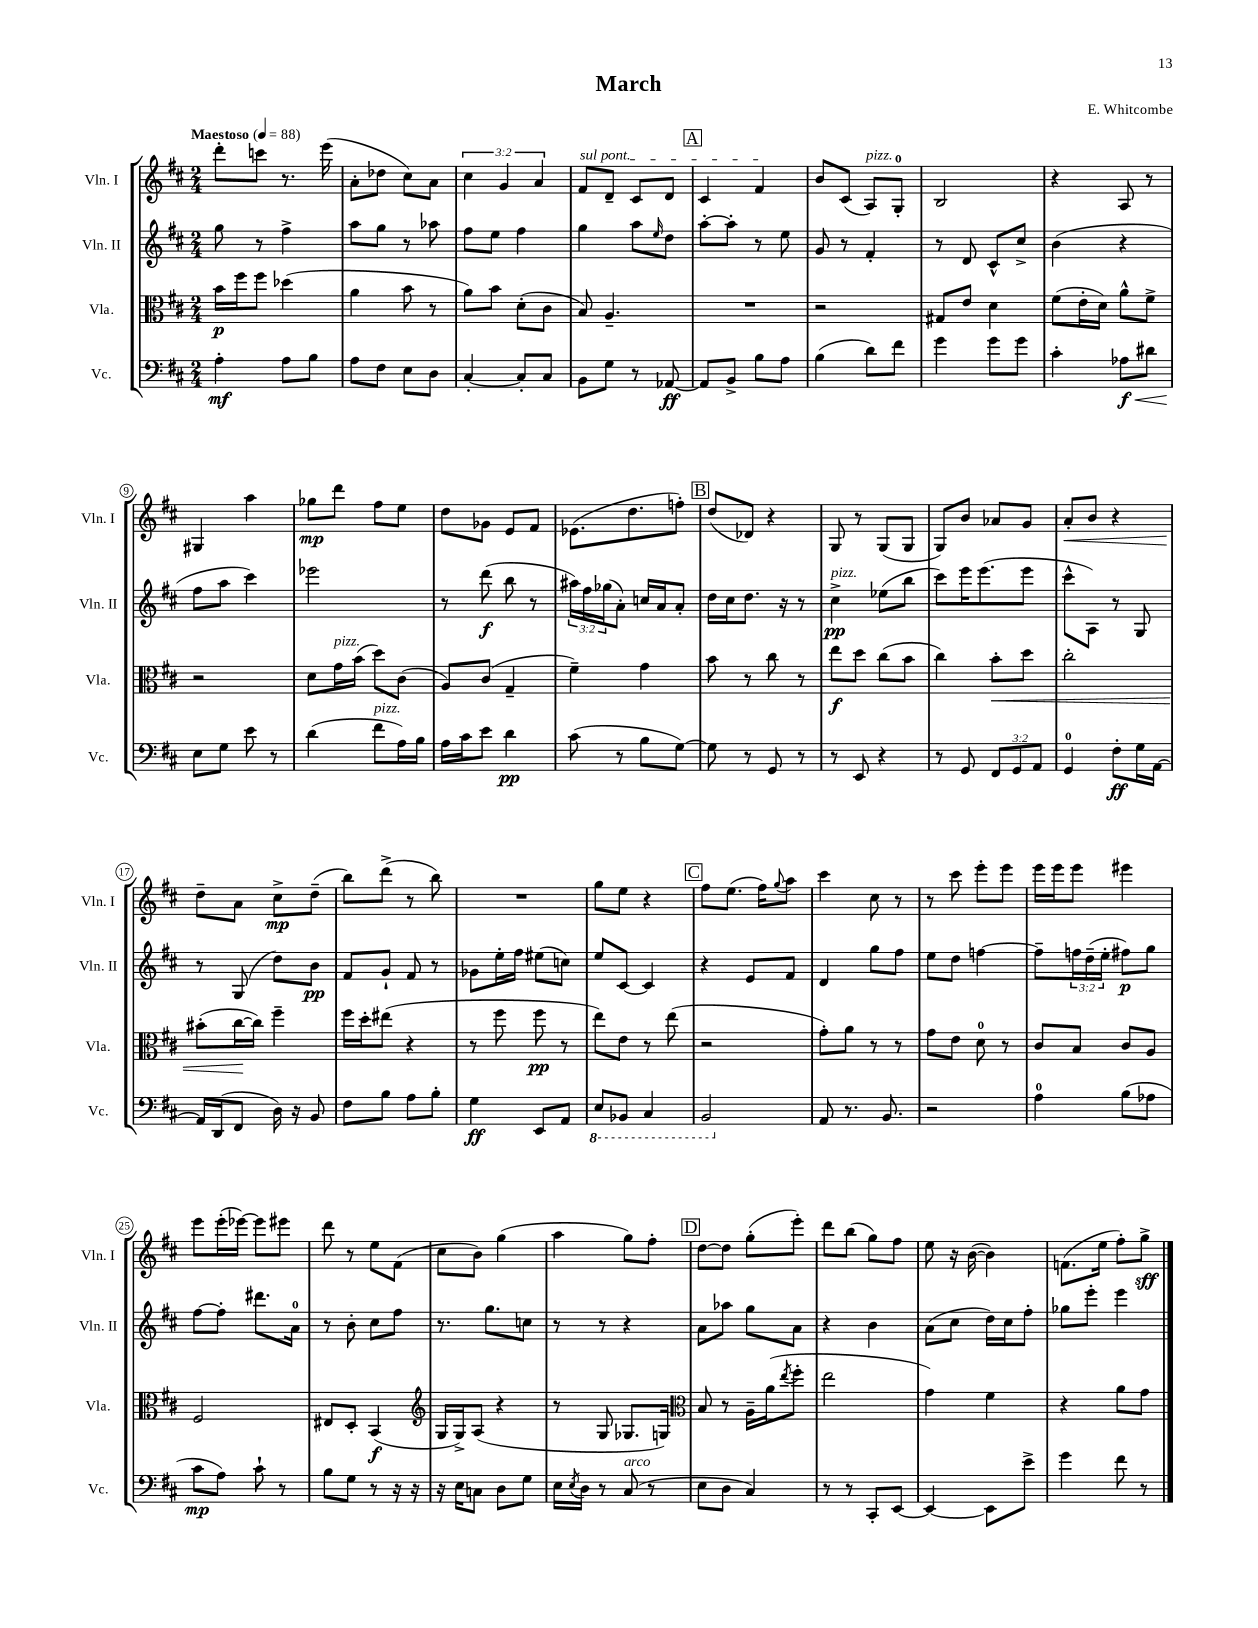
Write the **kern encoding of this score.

**kern	**dynam	**kern	**dynam	**kern	**dynam	**kern	**dynam
*part4	*part4	*part3	*part3	*part2	*part2	*part1	*part1
*staff4	*staff4	*staff3	*staff3	*staff2	*staff2	*staff1	*staff1
*I"Vc.	*	*I"Vla.	*	*I"Vln. II	*	*I"Vln. I	*
*I'Vc.	*	*I'Vla.	*	*I'Vln. II	*	*I'Vln. I	*
*clefF4	*	*clefC3	*	*clefG2	*	*clefG2	*
*k[f#c#]	*	*k[f#c#]	*	*k[f#c#]	*	*k[f#c#]	*
*M2/4	*	*M2/4	*	*M2/4	*	*M2/4	*
*MM88	*	*MM88	*	*MM88	*	*MM88	*
=1	=1	=1	=1	=1	=1	=1	=1
!	!	!	!	!	!	!LO:TX:a:B:t=Maestoso	!
4A'\	mf	16b\LL	p	8gg\	.	8ddd'\L	.
.	.	16ff#\J	.	.	.	.	.
.	.	8ff#\J	.	8r	.	8cccn\J	.
8A\L	.	(4dd-X\	.	4ff#^\	.	8.r	.
8B\J	.	.	.	.	.	.	.
.	.	.	.	.	.	(16eee\	.
=2	=2	=2	=2	=2	=2	=2	=2
8A\L	.	4a\	.	8aa\L	.	8a'\L	.
8F#\J	.	.	.	8gg\J	.	8dd-X\J	.
8E\L	.	8b\	.	8r	.	8cc#\L)	.
8D\J	.	8r	.	8aa-X\	.	8a\J	.
=3	=3	=3	=3	=3	=3	=3	=3
[4C#'/	.	8a\L)	.	8ff#\L	.	6cc#\	.
.	.	8b\J	.	8ee\J	.	.	.
.	.	.	.	.	.	6g/	.
8C#'/L]	.	(8d'\L	.	4ff#\	.	.	.
.	.	.	.	.	.	6a/	.
8C#/J	.	8c#\J	.	.	.	.	.
=4	=4	=4	=4	=4	=4	=4	=4
!	!	!	!	!	!	!LO:TX:a:i:t=sul pont.	!
8BB\L	.	8B/)	.	4gg\	.	8f#/L	.
8G\J	.	4.A~/	.	.	.	8d~/J	.
8r	.	.	.	8aa\L	.	8c#/L	.
.	.	.	.	16qqee/	.	.	.
[8AA-X/	ff	.	.	8dd\J	.	8d/J	.
!!LO:REH:place=s1:t=A
=5	=5	=5	=5	=5	=5	=5	=5
8AA-/L]	.	2r	.	[8aa'\L	.	4c#/	.
8BB^/J	.	.	.	8aa'\J]	.	.	.
8B\L	.	.	.	8r	.	4f#/	.
8A\J	.	.	.	8ee\	.	.	.
=6	=6	=6	=6	=6	=6	=6	=6
(4B\	.	2r	.	8g/	.	8b/L	.
.	.	.	.	8r	.	(8c#/J	.
!	!	!	!	!	!	!LO:TX:a:i:t=pizz.	!
8d\L)	.	.	.	4f#'/	.	8A/L)	.
8f#\J	.	.	.	.	.	8G'/J	.
=7	=7	=7	=7	=7	=7	=7	=7
4g\	.	8G#X/L	.	8r	.	2B/	.
.	.	8e/J	.	8d/	.	.	.
8g\L	.	4d\	.	8c#^^/L	.	.	.
8g\J	.	.	.	8cc#^/J	.	.	.
=8	=8	=8	=8	=8	=8	=8	=8
4c#'\	.	(8f#\L	.	(4b\	.	4r	.
.	.	16e'\L	.	.	.	.	.
.	.	16d\JJ)	.	.	.	.	.
!	!LO:HP:b	!	!	!	!	!	!
8A-X\L	< f	8a^^\L	.	4r	.	8A/	.
8d#X\J	.	8f#^\J	.	.	.	8r	.
!!LO:LB:g=z
=9	=9	=9	=9	=9	=9	=9	=9
8E\L	.	2r	.	8ff#\L	.	4G#X/	.
8G\J	[	.	.	8aa\J	.	.	.
8e\	.	.	.	4ccc#\)	.	4aa\	.
8r	.	.	.	.	.	.	.
=10	=10	=10	=10	=10	=10	=10	=10
(4d\	.	8d\L	.	2eee-X\	.	8gg-X\L	mp
!	!	!LO:TX:a:i:t=pizz.	!	!	!	!	!
.	.	16g\L	.	.	.	8ddd\J	.
.	.	(16b\JJ	.	.	.	.	.
!LO:TX:a:i:t=pizz.	!	!	!	!	!	!	!
8f#\L	.	8dd\L)	.	.	.	8ff#\L	.
16A\L)	.	(8c#\J	.	.	.	8ee\J	.
16B\JJ	.	.	.	.	.	.	.
=11	=11	=11	=11	=11	=11	=11	=11
16A\LL	.	8A/L)	.	8r	.	8dd\L	.
16c#\J	.	.	.	.	.	.	.
8e\J	.	(8c#/J	.	(8ddd\	f	8g-X\J	.
4d\	pp	4G~/	.	8bb\	.	8e/L	.
.	.	.	.	8r	.	8f#/J	.
=12	=12	=12	=12	=12	=12	=12	=12
(8c#\	.	4f#~\)	.	24aa#X\LL)	.	(8.e-X\L	.
.	.	.	.	24ff#\	.	.	.
.	.	.	.	(24gg-X\J	.	.	.
8r	.	.	.	8a'\J)	.	.	.
.	.	.	.	.	.	8.dd\	.
8B\L	.	4g\	.	16ccn/LL	.	.	.
.	.	.	.	16a/J	.	.	.
[8G\J)	.	.	.	8a'/J	.	8ffn'\J)	.
!!LO:REH:place=s1:t=B
=13	=13	=13	=13	=13	=13	=13	=13
8G\]	.	8b\	.	16dd\LL	.	(8dd/L	.
.	.	.	.	16cc#\J	.	.	.
8r	.	8r	.	8.dd\J	.	8d-X/J)	.
8GG/	.	8cc#\	.	.	.	4r	.
.	.	.	.	16r	.	.	.
8r	.	8r	.	8r	.	.	.
=14	=14	=14	=14	=14	=14	=14	=14
!	!	!	!	!LO:TX:a:i:t=pizz.	!	!	!
8r	.	8ee\L	f	4cc#^\	pp	8G/	.
8EE/	.	8dd\J	.	.	.	8r	.
4r	.	(8cc#\L	.	(8ee-X\L	.	(8G/L	.
.	.	8b\J	.	8bb\J	.	8G/J	.
=15	=15	=15	=15	=15	=15	=15	=15
8r	.	4cc#\)	.	8ccc#\L)	.	8G/L)	.
8GG/	.	.	.	16eee\K	.	8b/J	.
.	.	.	.	(8.eee\	.	.	.
!	!	!	!LO:HP:b	!	!	!	!
12FF#/L	.	8b'\L	<	.	.	8a-X/L	.
12GG/	.	.	.	.	.	.	.
.	.	8dd\J	.	8eee\J	.	8g/J	.
12AA/J	.	.	.	.	.	.	.
=16	=16	=16	=16	=16	=16	=16	=16
!	!	!	!	!	!	!	!LO:HP:b
4GG/	.	2cc#'\	.	8ccc#^^\L	.	8a'/L	<
.	.	.	.	8A\J)	.	8b/J	.
8F#'\L	ff	.	.	8r	.	4r	.
16G\L	.	.	.	8G/	.	.	.
[16AA\JJ	.	.	.	.	.	.	.
!!LO:LB:g=z
=17	=17	=17	=17	=17	=17	=17	=17
16AA/LL]	.	(8b#X'\L	.	8r	.	8dd~\L	.
(16DD/J	.	.	.	.	.	.	.
8FF#/J	.	[16cc#\L	.	(8G/	.	8a\J	[
.	.	16cc#\JJ])	[	.	.	.	.
16D\)	.	4ff#~\	.	8dd\L)	.	8cc#^\L	mp
16r	.	.	.	.	.	.	.
8BB/	.	.	.	8b\J	pp	(8dd~\J	.
=18	=18	=18	=18	=18	=18	=18	=18
8F#\L	.	16ff#\LL	.	8f#/L	.	8bb\L)	.
.	.	16dd'\J	.	.	.	.	.
8B\J	.	(8ee#X\J	.	8g`/J	.	(8ddd^\J	.
8A\L	.	4r	.	8f#/	.	8r	.
8B'\J	.	.	.	8r	.	8bb\)	.
=19	=19	=19	=19	=19	=19	=19	=19
4G\	ff	8r	.	8g-X\L	.	2r	.
.	.	8ff#\	.	16ee'\L	.	.	.
.	.	.	.	16ff#\JJ	.	.	.
8EE/L	.	8ff#\	pp	(8ee#X\L	.	.	.
8AA/J	.	8r	.	8ccn\J)	.	.	.
=20	=20	=20	=20	=20	=20	=20	=20
*8ba	*	*	*	*	*	*	*
8EE/L	.	8ee\L)	.	8ee/L	.	8gg\L	.
8BBB-X/J	.	8e\J	.	[8c#/J	.	8ee\J	.
4CC#/	.	8r	.	4c#/]	.	4r	.
.	.	(8ee\	.	.	.	.	.
!!LO:REH:place=s1:t=C
=21	=21	=21	=21	=21	=21	=21	=21
2BBB/	.	2r	.	4r	.	8ff#\L	.
.	.	.	.	.	.	(8.ee\J	.
.	.	.	.	8e/L	.	.	.
.	.	.	.	.	.	16ff#\KL)	.
.	.	.	.	.	.	8qqgg/	.
.	.	.	.	8f#/J	.	8aa\J	.
=22	=22	=22	=22	=22	=22	=22	=22
*X8ba	*	*	*	*	*	*	*
8AA/	.	8g'\L)	.	4d/	.	4ccc#\	.
8.r	.	8a\J	.	.	.	.	.
.	.	8r	.	8gg\L	.	8cc#\	.
8.BB/	.	.	.	.	.	.	.
.	.	8r	.	8ff#\J	.	8r	.
=23	=23	=23	=23	=23	=23	=23	=23
2r	.	8g\L	.	8ee\L	.	8r	.
.	.	8e\J	.	8dd\J	.	8ccc#\	.
.	.	8d\	.	[4ffn\	.	8eee'\L	.
.	.	8r	.	.	.	8eee\J	.
=24	=24	=24	=24	=24	=24	=24	=24
4A\	.	8c#/L	.	8ff~\L]	.	16eee\LL	.
.	.	.	.	.	.	16eee\J	.
.	.	8B/J	.	24ffn\L	.	8eee\J	.
.	.	.	.	(24dd~\	.	.	.
.	.	.	.	24ee'\JJ	.	.	.
(8B\L	.	8c#/L	.	8ff#X\L)	p	4eee#X\	.
8A-X\J	.	8A/J	.	8gg\J	.	.	.
!!LO:LB:g=z
=25	=25	=25	=25	=25	=25	=25	=25
8c#\L	mp	2F#/	.	[8ff#\L	.	8eee\L	.
8A\J)	.	.	.	8ff#'\J]	.	(16eee'\L	.
.	.	.	.	.	.	[16eee-X\JJ)	.
8c#`\	.	.	.	8.ddd#X\L	.	8eee-\L]	.
8r	.	.	.	.	.	8eee#X\J	.
.	.	.	.	16a\Jk	.	.	.
=26	=26	=26	=26	=26	=26	=26	=26
8B\L	.	8E#X/L	.	8r	.	8ddd\	.
8G\J	.	8D'/J	.	8b'\	.	8r	.
8r	.	(4BB/	f	8cc#\L	.	8ee\L	.
16r	.	.	.	8ff#\J	.	(8f#\J	.
16r	.	.	.	.	.	.	.
=27	=27	=27	=27	=27	=27	=27	=27
*	*	*clefG2	*	*	*	*	*
16r	.	16G/LL	.	8.r	.	8cc#\L	.
16E\KL	.	16G^/J)	.	.	.	.	.
8Cn\J	.	(8A/J	.	.	.	8b\J)	.
.	.	.	.	8.gg\L	.	.	.
8D\L	.	4r	.	.	.	(4gg\	.
8G\J	.	.	.	8ccn\J	.	.	.
=28	=28	=28	=28	=28	=28	=28	=28
16E\LL	.	8r	.	8r	.	4aa\	.
8qE/	.	.	.	.	.	.	.
16D\JJ	.	.	.	.	.	.	.
8r	.	8G/	.	8r	.	.	.
!LO:TX:a:i:t=arco	!	!	!	!	!	!	!
(8C#/	.	8.G-X/L	.	4r	.	8gg\L)	.
8r	.	.	.	.	.	8ff#'\J	.
.	.	16Gn/Jk)	.	.	.	.	.
!!LO:REH:place=s1:t=D
=29	=29	=29	=29	=29	=29	=29	=29
*	*	*clefC3	*	*	*	*	*
8E\L	.	8B/	.	8a\L	.	[8dd\L	.
8D\J	.	8r	.	8aa-X\J	.	8dd\J]	.
4C#/)	.	16A~\LL	.	8gg\L	.	(8gg'\L	.
.	.	(16a\J	.	.	.	.	.
.	.	8qee/	.	.	.	.	.
.	.	8ff#'\J	.	8a\J	.	8eee'\J)	.
=30	=30	=30	=30	=30	=30	=30	=30
8r	.	2ee\	.	4r	.	8ddd\L	.
8r	.	.	.	.	.	(8bb\J	.
8CC#'/L	.	.	.	4b\	.	8gg\L)	.
[8EE/J	.	.	.	.	.	8ff#\J	.
=31	=31	=31	=31	=31	=31	=31	=31
4EE/_	.	4g\)	.	(8a\L	.	8ee\	.
.	.	.	.	8cc#\J	.	16r	.
.	.	.	.	.	.	([16b\	.
8EE\L]	.	4f#\	.	16dd\LL)	.	4b\])	.
.	.	.	.	16cc#\J	.	.	.
8e^\J	.	.	.	8ff#'\J	.	.	.
=32	=32	=32	=32	=32	=32	=32	=32
4g\	.	4r	.	8gg-X\L	.	(8.fn\L	.
.	.	.	.	8eee'\J	.	.	.
.	.	.	.	.	.	16ee\Jk	.
8f#\	.	8a\L	.	4eee\	.	8ff#'\L)	.
8r	.	8g\J	.	.	.	8gg^\J	sff
==	==	==	==	==	==	==	==
*-	*-	*-	*-	*-	*-	*-	*-
